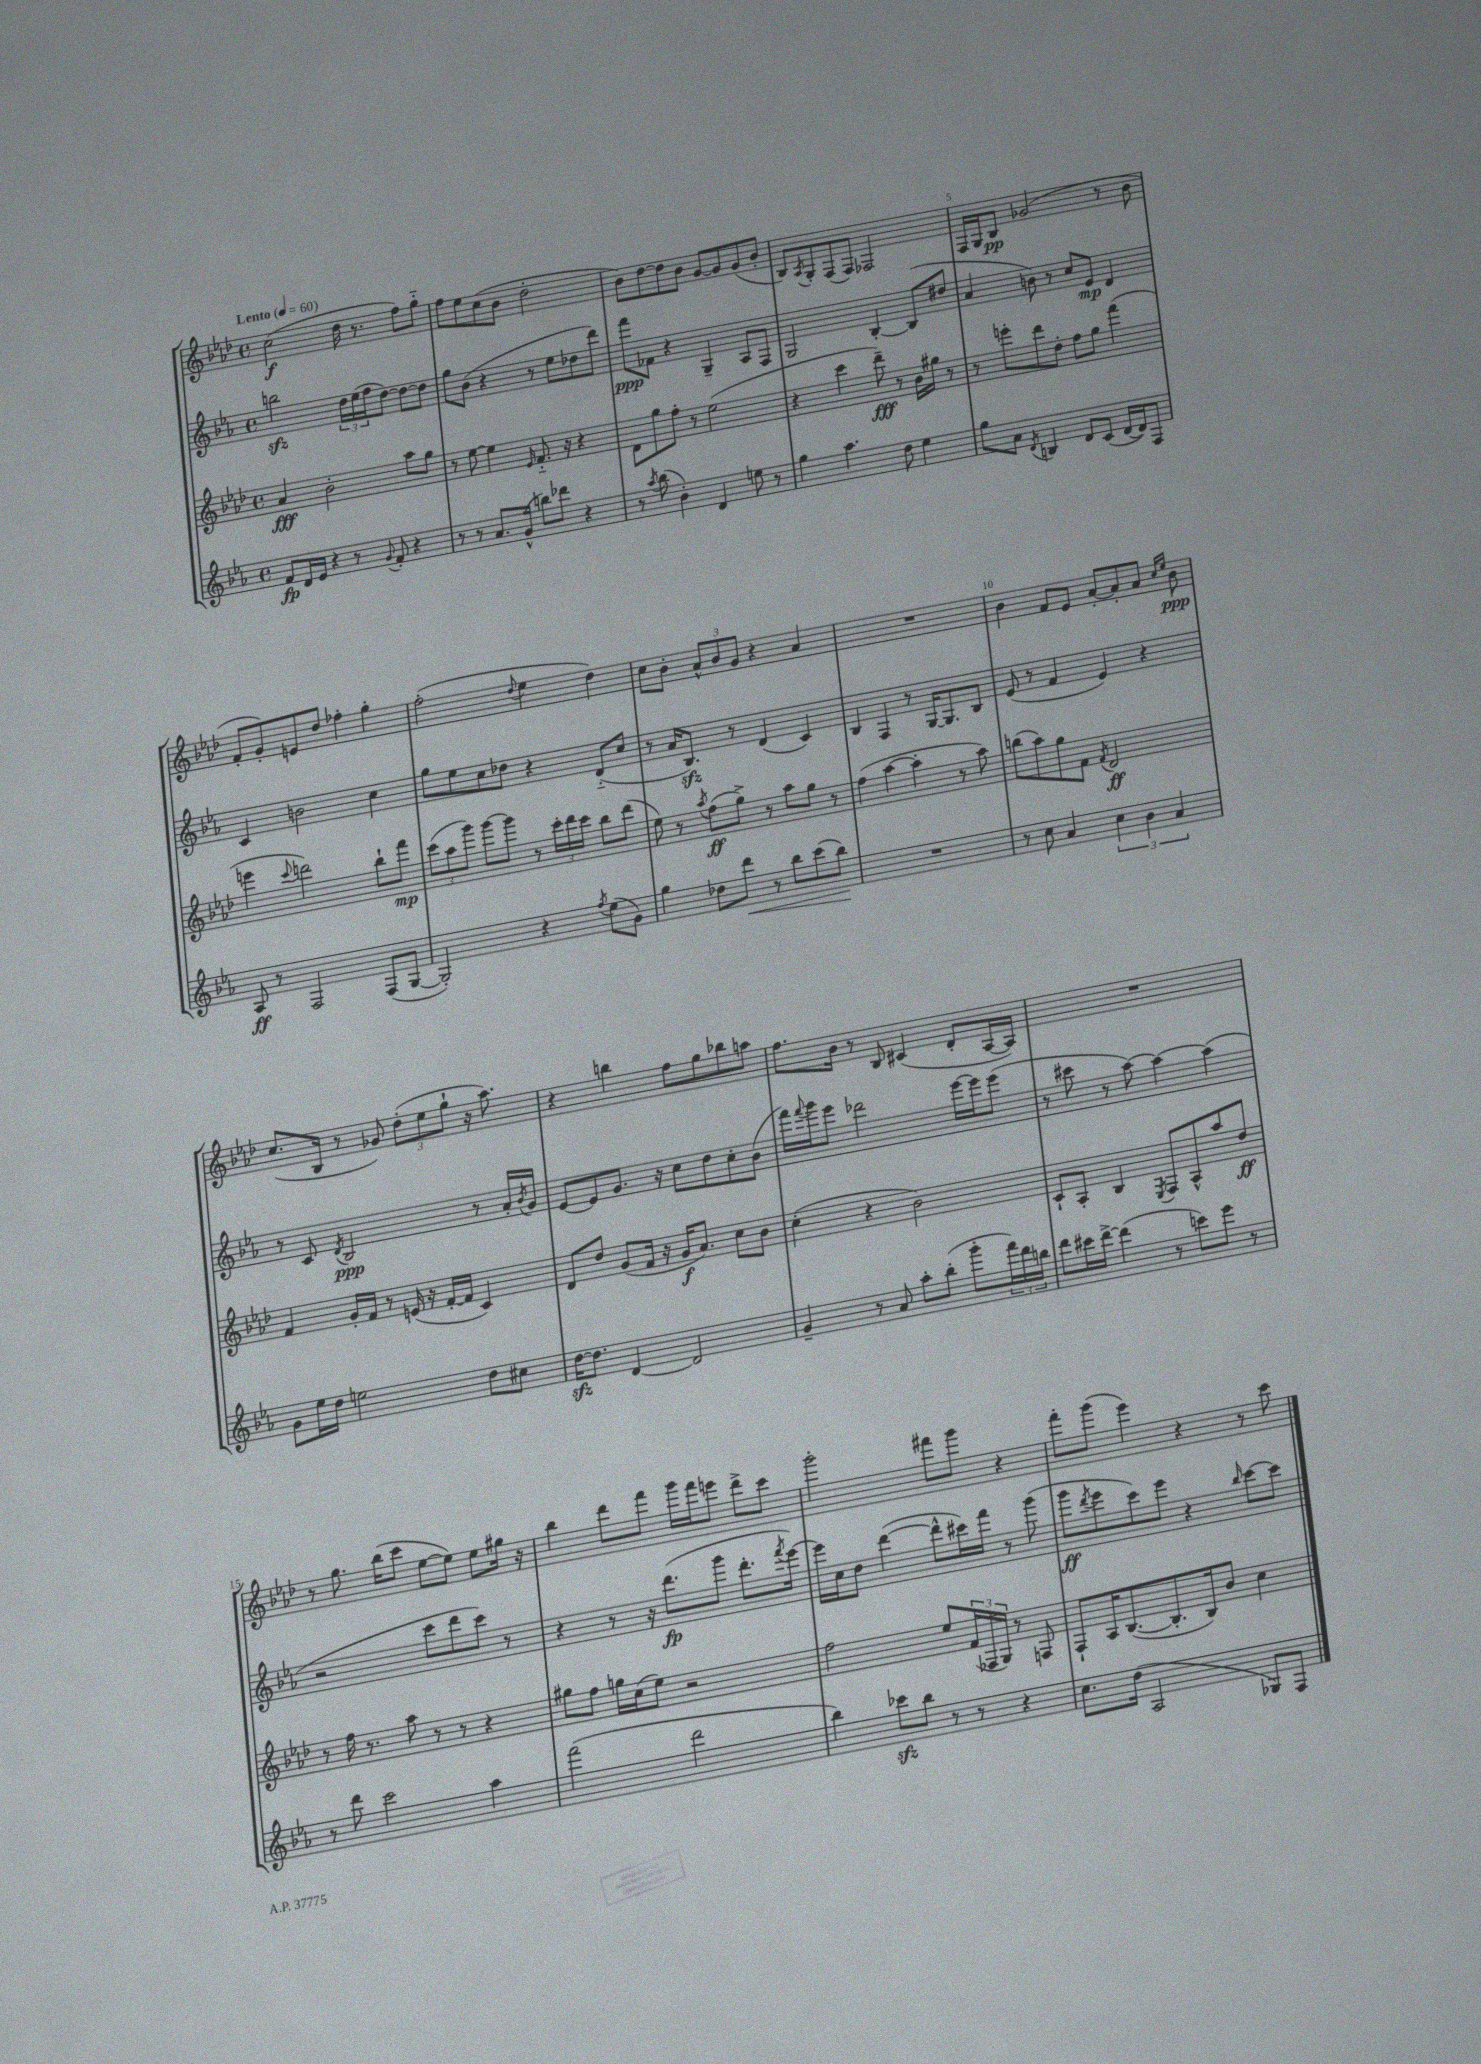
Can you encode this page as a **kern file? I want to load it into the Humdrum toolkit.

**kern	**kern	**kern	**kern
*staff4	*staff3	*staff2	*staff1
*clefG2	*clefG2	*clefG2	*clefG2
*k[b-e-a-]	*k[b-e-a-d-]	*k[b-e-a-]	*k[b-e-a-d-]
*M4/4	*M4/4	*M4/4	*M4/4
*met(c)	*met(c)	*met(c)	*met(c)
*MM60	*MM60	*MM60	*MM60
8f	4a-	2bb	(2cc
16d	.	.	.
16e-	.	.	.
4r	2b-'	.	.
8r	.	24dd	16dd-
.	.	(24ee-	.
.	.	.	8.r
.	.	24ff	.
8qqg	.	.	.
8f'	.	[8dd)	.
4r	8aa-	8dd_	8ff)
.	8gg	8dd]	8gg'~
=	=	=	=
8r	8r	8gg	8ff
8r	[8ee-	(8b-	8ee-
8.a-	4ee-]	4r	(8cc
.	.	.	8b-
(16g^^	.	.	.
.	16qqe-	.	.
8bb)	8.f'~	8r	2dd-'
8ddd-	.	8ee-	.
.	16r	.	.
4r	4r	8dd-	.
.	.	8ddd)	.
=	=	=	=
8r	8d-	8fff	8b-)
8qaa-	.	.	.
(8bb-	8gg	8f-	[8dd-
4b-')	8ff'	4r	8dd-]
.	8r	.	8b-
4d	(2ee-	4G~	[8g
.	.	.	8g]
8ee	.	8A-	(8g
8r	.	8F	8b-'
=	=	=	=
4gg	4r	2G	8B-)
.	.	.	8qA-
.	.	.	8G'
4.aa-	4ccc	.	(8F
.	.	.	8F)
.	8ddd-~)	[4B-'	2F-
8dd	8r	.	.
4ee-	16b-	(8B-]	.
.	16gg#	.	.
.	8r	8dd#	.
=	=	=	=
8gg	8r	4a-	16F
.	.	.	16G
8a-	8eee'	.	8B-
8qd	.	.	.
4B	8ddd-	8b)	(2g-
.	8dd-'	8r	.
8d	8ff	8cc	.
(8c	8gg	8e-	.
[16d	(4fff	4d	8r
16d])	.	.	.
8F	.	.	8b-
=	=	=	=
8A-	4eee	4c	8f'
8r	.	.	8g')
.	8qqccc	.	.
2F	2ddd)	2b	8e
.	.	.	8dd-
.	.	.	4ff-'
(8F	8bb-`	4cc	4gg'
[8G	8fff	.	.
=	=	=	=
2G'])	(12ccc	8gg	(2ff'
.	12aa-	.	.
.	.	8ee-	.
.	12ggg)	.	.
.	[8ggg	8cc	.
.	8ggg]	8dd-	.
.	.	.	8qqdd-
4r	8r	4r	4ee-
.	24ccc'	.	.
.	24ddd-	.	.
.	24ccc	.	.
8qff	.	.	.
(8ee-	8bb-	(8d'~	4dd-)
8g)	(8ddd-	8cc	.
=	=	=	=
4gg	8ee-)	8r	8cc
.	8r	16a-	8b-'
.	.	8.B-)	.
.	8qaa-	.	.
8dd-	(8ff	.	12a-^^
.	.	.	12b-
8ddd	8gg^)	8r	.
.	.	.	12g
8r	8r	(4d	4r
8bb-	8aa-	.	.
(8ccc	8gg	4c)	4a-
8bb-)	8r	.	.
=	=	=	=
1r	(4ff	4B-	1r
.	[4aa-	4F	.
.	4aa-']	8r	.
.	.	[16G	.
.	.	8.G]	.
.	8r	.	.
.	8aa-)	8B-	.
=	=	=	=
8r	(8bb	(8e-	4b-
8cc	8aa-)	8r	.
4a-	8gg	4f	8f
.	8f	.	8e-
.	8qf	.	.
6cc	2d-	4e-)	[8a-'
.	.	.	8a-']
6b-	.	.	.
.	.	4r	8a-
6a-	.	.	.
.	.	.	16qqcc
.	.	.	16qqee-
.	.	.	8b-
=	=	=	=
8g	4f	8r	(8.cc
16ee-	.	8c	.
16dd	.	.	16B-
.	.	8qd	.
2ee	16g'	2B-	8r
.	16f	.	.
.	8r	.	8g-)
.	(16e	.	(12dd-'
.	16r	.	.
.	.	.	12ee-
.	[16f'	.	.
.	.	.	12gg`
.	16f]	.	.
8dd	4c)	8r	16r
.	.	.	8.aa-)
8cc#	.	16a-'	.
.	.	8qb-	.
.	.	16g	.
=	=	=	=
[16dd	8d-	[8e-	4r
8.dd]	.	.	.
.	8dd-	8e-]	.
[4d	(8g	8.g	4bb
.	16f	.	.
.	16r	16r	.
2d]	16g	8cc	8ff
.	8.a-)	.	.
.	.	8dd	8gg
.	8cc	8cc'	8bb-
.	8b-	(8b-	8aa
=	=	=	=
4g~	(4cc'	16fff)	8.ff
.	.	8qqfff	.
.	.	16ggg	.
.	.	8eee-	.
.	.	.	16b-
8r	4r	2ddd-	8r
8a-	.	.	8B-
8aa-'	2b-)	.	(4c#
(8bb-'	.	.	.
8ggg'	.	[16eee-	8d-'
.	.	16eee-]	.
24fff)	.	(8eee-	[16A-
24ddd	.	.	.
.	.	.	16A-])
24bb	.	.	.
=	=	=	=
8ddd	8c`	8r	1r
16ccc#	8A-'	8ccc#	.
[16ddd^	.	.	.
(4ddd]	4B-	8r	.
.	.	[8aa-)	.
.	8qE-	.	.
8r	8F	4aa-_	.
8ccc)	8A-^^	.	.
8eee-	8aa-	(4aa-]	.
8r	8dd-	.	.
=	=	=	=
8r	8r	2r	8r
8ddd	16ff	.	8.gg
.	8.r	.	.
2ccc	.	.	.
.	.	.	(16bb-
.	8aa-	.	8ccc
.	8r	8ccc	[8ee-
.	8r	8ddd	8ee-])
4aa-	4r	8ccc)	8ee-
.	.	8r	16gg#
.	.	.	16r
=	=	=	=
(2fff	8gg#	4r	4bb-
.	8ff	.	.
.	16gg	8r	8ddd-
.	(16cc	.	.
.	8ee-)	16r	8fff
.	.	(8.ddd	.
2ddd	2r	.	16ggg
.	.	.	16fff
.	.	8ggg	8eee
.	.	8.ddd'	8ddd-^
.	.	.	8ccc
.	.	8qfff	.
.	.	[16eee-)	.
=	=	=	=
4bb-)	2ff	16eee-]	2ggg'
.	.	16cc	.
.	.	8dd	.
8ccc-	.	([4ddd	.
8bb-	.	.	.
8r	8ee-	8ddd^^]	8fff#
8r	(24f	16ccc#)	8ggg
.	24F-	.	.
.	.	16fff	.
.	24G)	.	.
4r	8r	8r	4r
.	8F	(8ggg	.
=	=	=	=
8.cc	8F`	8ggg	8fff'
.	.	8qddd	.
.	16A-	8eee-	(8ggg
(16dd	([8.B-	.	.
2A-	.	8ccc)	4eee-)
.	8.B-']	8eee-	.
.	.	4r	4r
.	16B-)	.	.
.	8b-	.	.
.	.	16qqbb-	.
8G-)	4cc	[8ccc	8r
8F	.	8ccc]	8ccc
==	==	==	==
*-	*-	*-	*-
